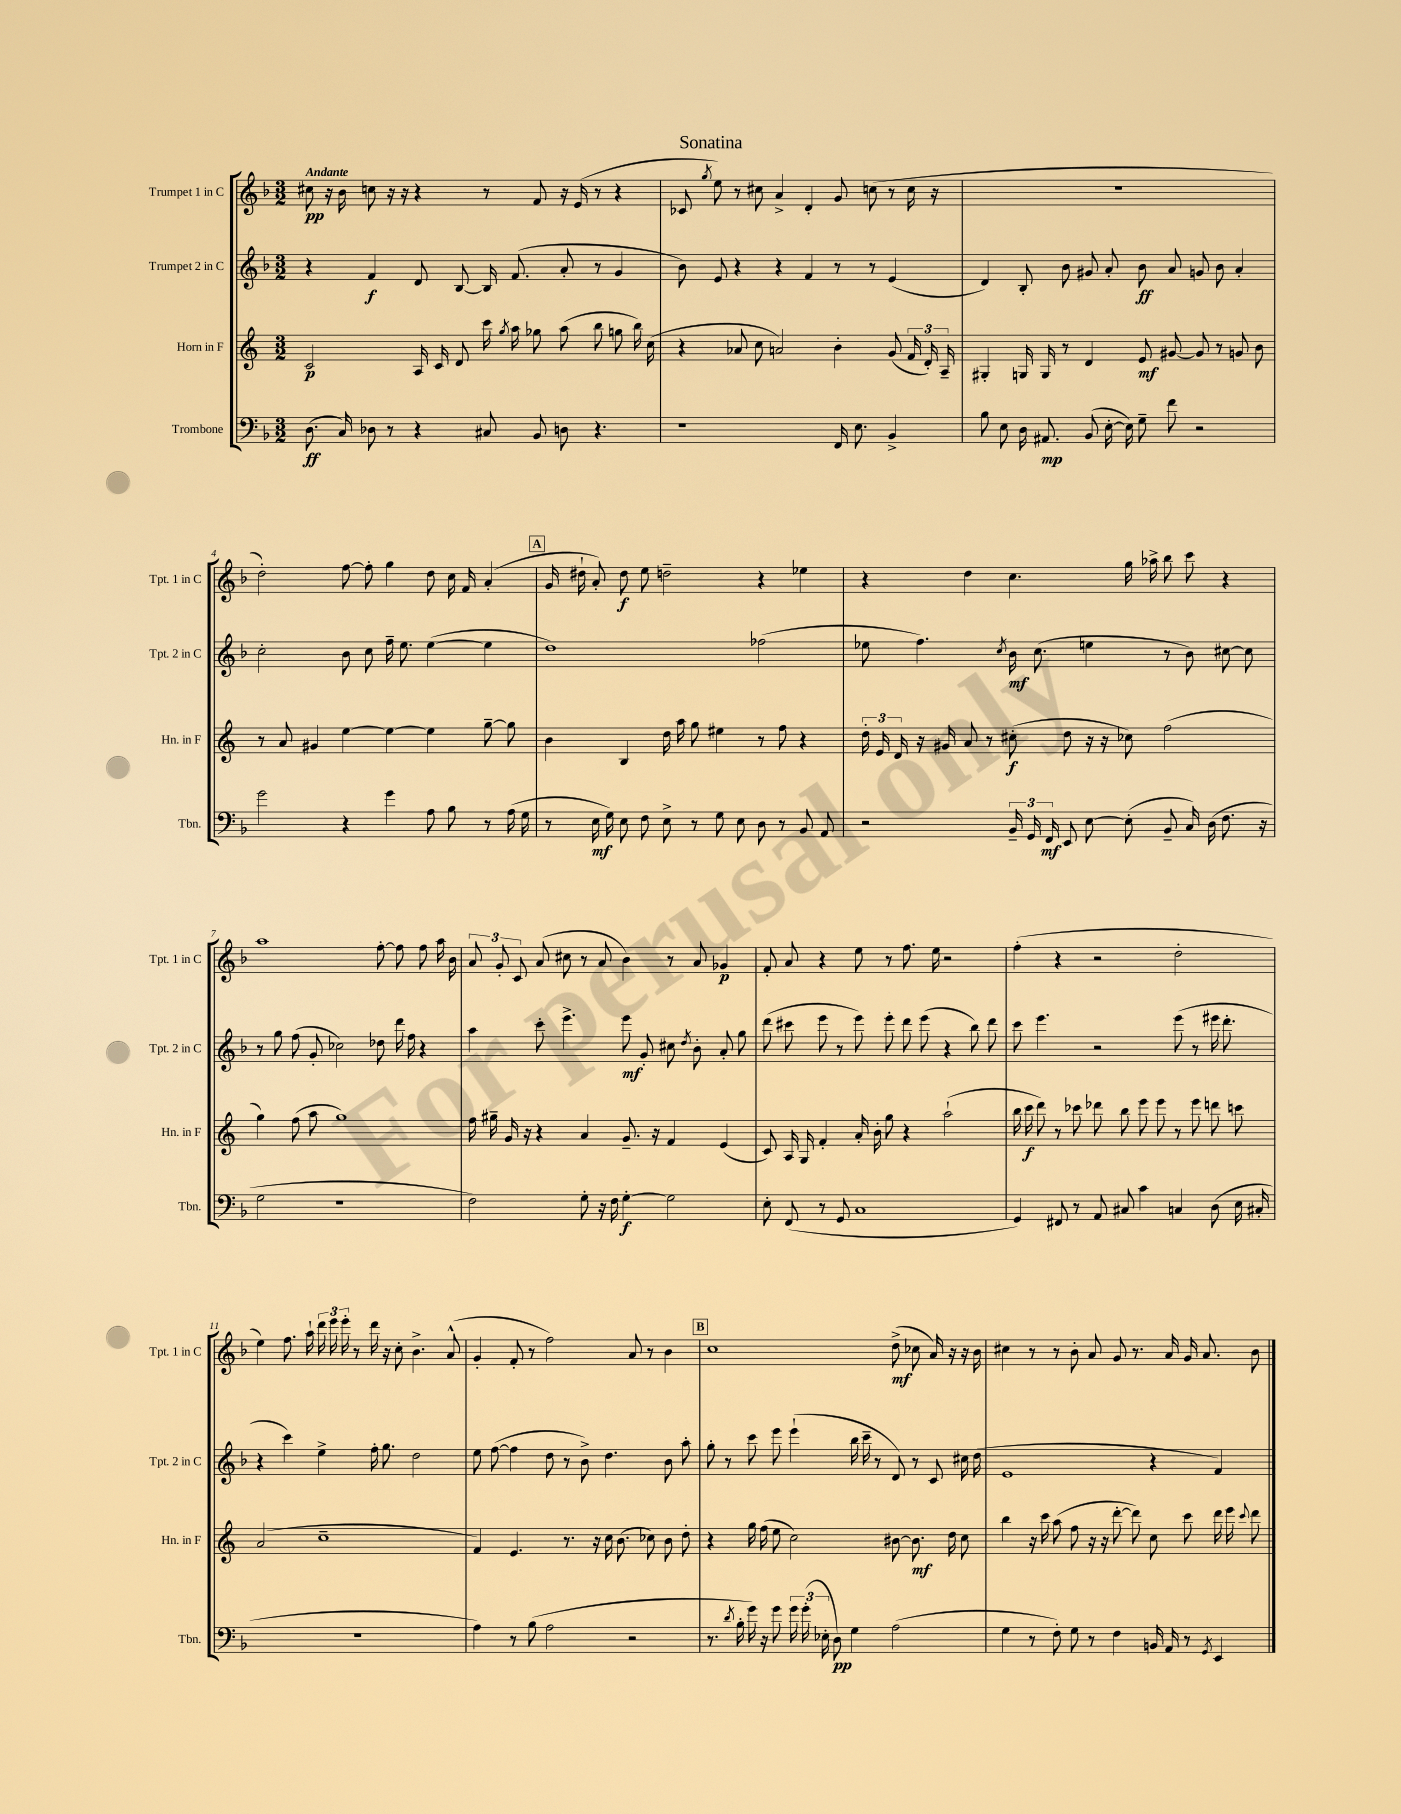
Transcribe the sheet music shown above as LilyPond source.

\header { title = "Sonatina" }
<<
\new StaffGroup <<
\new Staff = "s0" \with { instrumentName = "Trumpet 1 in C" shortInstrumentName = "Tpt. 1 in C" } {
    \clef treble \key f \major \numericTimeSignature \time 3/2 \tempo "Andante"
    \autoBeamOff cis''8\pp r16 bes'16 c''8 r16 r16 r4 r8 f'8 r16 e'16( r8 r4 |
    ces'8 \acciaccatura { g''8 } e''8) r8 cis''8 a'4-> d'4-. g'8 c''8( r8 c''16 r16 |
    R1. |
    d''2-.) f''8~ f''8-. g''4 d''8 c''16 f'16 a'4-.( |
    \mark \markup { \box "A" } g'16 dis''16-! a'8-.) dis''8\f e''8 d''2-- r4 ees''4 |
    r4 d''4 c''4. g''16 aes''16-> bes''8 c'''8 r4 |
    a''1 f''8~-. f''8 f''8 a''16 bes'16 |
    \tuplet 3/2 { a'8 g'8-. c'8 } a'8( cis''8 r8 a'8 bes'4) r8 a'8 ges'4\p |
    f'8-. a'8 r4 e''8 r8 f''8. e''16 r2 |
    f''4-.( r4 r2 d''2-. |
    e''4) f''8. a''16-! \tuplet 3/2 { d'''16 e'''16 e'''16-. } r8 d'''16 r16 c''8-. bes'4.-> a'8-^( |
    g'4-. f'8-. r8 f''2) a'8 r8 bes'4 |
    \mark \markup { \box "B" } c''1 d''8->\mf( ces''8 a'16) r16 r16 bes'16 |
    cis''4 r8 r8 bes'8-. a'8 g'8 r8. a'16 g'16 a'8. bes'8 \bar "|." |
}
\new Staff = "s1" \with { instrumentName = "Trumpet 2 in C" shortInstrumentName = "Tpt. 2 in C" } {
    \clef treble \key f \major \numericTimeSignature \time 3/2
    \autoBeamOff r4 f'4\f d'8 bes8~ bes16 f'8.( a'8-. r8 g'4 |
    bes'8) e'8 r4 r4 f'4 r8 r8 e'4( |
    d'4) bes8-. bes'8 gis'8 a'8-. bes'8\ff a'8 g'8 bes'8 a'4-. |
    c''2-. bes'8 c''8 f''16-- e''8. e''4~( e''4 |
    \mark \markup { \box "A" } d''1) fes''2( |
    ees''8 f''4.) \acciaccatura { c''8 } bes'16\mf c''8.( e''4 r8 bes'8) cis''8~ cis''8 |
    r8 g''8 f''8( g'8-. ces''2) des''8 d'''16 f''16 r4 |
    a''4 c'''8-. e'''4.-> e'''8\mf g'8-. cis''8 \acciaccatura { d''8 } bes'8-. a'8-. g''8 |
    d'''8( cis'''8 e'''8 r8 e'''8) e'''8-. d'''8 e'''8( r4 bes''8) d'''8 |
    c'''8 e'''4. r2 e'''8( r8 eis'''16 d'''8.-. |
    r4 c'''4) e''4-> f''16-. g''8. d''2 |
    e''8 f''8~( f''4 d''8 r8 bes'8->) d''4. bes'8 a''8-. |
    \mark \markup { \box "B" } g''8-. r8 c'''8 e'''8 e'''4-!( bes''16 c'''16-- r8 d'8) r8 c'8 cis''16 d''16( |
    e'1 r4 f'4) \bar "|." |
}
\new Staff = "s2" \with { instrumentName = "Horn in F" shortInstrumentName = "Hn. in F" } {
    \clef treble \key c \major \numericTimeSignature \time 3/2
    \autoBeamOff c'2\p a16 c'16 d'8 c'''16 \acciaccatura { g''8 } a''16 ges''8 a''8( b''8 g''8 b''16) c''16( |
    r4 aes'8 c''8 a'2) b'4-. g'8( \tuplet 3/2 { f'16 d'16-.) a16-- } |
    gis4-. g16 g16 r8 d'4 e'8\mf gis'8~ gis'8 r8 g'8 b'8 |
    r8 a'8 gis'4 e''4~ e''4~ e''4 g''8~-- g''8 |
    \mark \markup { \box "A" } b'4 b4 d''16 a''16 g''8 eis''4 r8 f''8 r4 |
    \tuplet 3/2 { d''16-. e'16 d'16 } r16 gis'16 a'8 r8 cis''8-.\f( d''8 r16 r16 ces''8) f''2( |
    g''4) f''8( a''8 g''1) |
    f''16 gis''16-- g'16 r16 r4 a'4 g'8.-- r16 f'4 e'4( |
    c'8) a16 g16 f'4-. a'16-. b'16-. g''8 r4 a''2-!( |
    b''16 c'''16\f d'''8) r8 ces'''8 des'''8 b''8 e'''8 e'''8 r8 e'''8 d'''8 c'''8 |
    a'2( c''1-- |
    f'4) e'4. r8. r16 c''16 b'8.( ces''8) b'8 d''8-. |
    \mark \markup { \box "B" } r4 g''16 f''16( e''8 c''2) bis'8~ bis'8.\mf d''16 c''8 |
    b''4 r16 c'''16 a''8( f''8 r16 r16 d'''8~-. d'''8) c''8 c'''8 d'''16 e'''16 \appoggiatura { c'''8 } d'''8 \bar "|." |
}
\new Staff = "s3" \with { instrumentName = "Trombone" shortInstrumentName = "Tbn." } {
    \clef bass \key f \major \numericTimeSignature \time 3/2
    \autoBeamOff d8.\ff( c16) des8 r8 r4 cis8 bes,8 d8 r4. |
    r1 f,16 e8. bes,4-> |
    bes8 e8 d16 ais,8.\mp bes,8( e16~-. e16) g8-- f'8 r2 |
    g'2 r4 g'4 a8 bes8 r8 a16( g16 |
    \mark \markup { \box "A" } r8 e16\mf g16) e8 f8 e8-> r8 g8 e8 d8 r8 bes,8 a,8 |
    r2 \tuplet 3/2 { bes,16-- g,16 f,16\mf } e,8 e8~ e8-.( bes,8-- c16) d16( f8. r16 |
    g2 r1 |
    f2) g8-. r16 f16 g4~-.\f g2 |
    e8-. f,8( r8 g,8 c1 |
    g,4) fis,8 r8 a,8 cis8 c'4 c4 d8( e16 cis16-. |
    R1. |
    a4) r8 bes8( a2 r2 |
    \mark \markup { \box "B" } r8. \acciaccatura { d'8 } bes16-. g'16) r16 g'8 \tuplet 3/2 { g'16 g'16-.( ees16-. } d8\pp) g4 a2( |
    g4 r8 f8-.) g8 r8 f4 b,16 a,16 r8 \acciaccatura { g,8 } e,4 \bar "|." |
}
>>
>>
